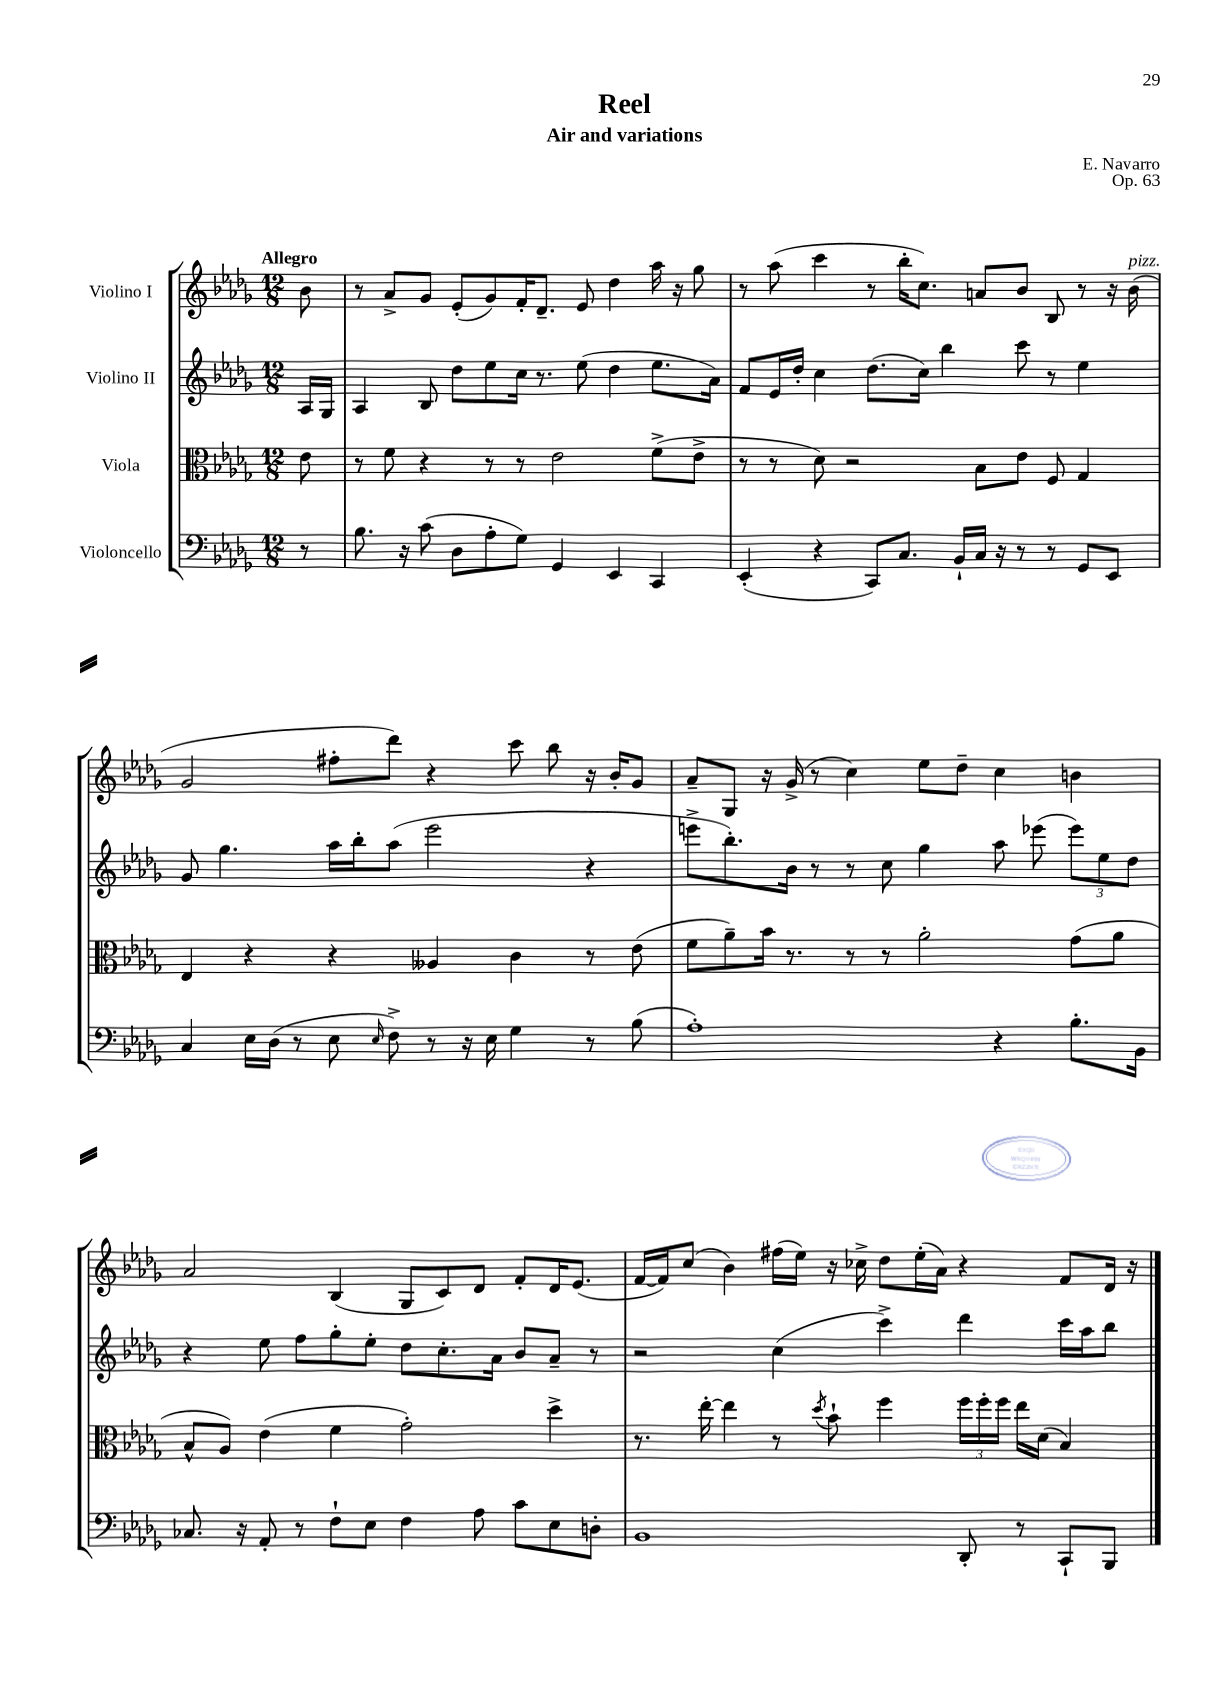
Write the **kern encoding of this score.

**kern	**kern	**kern	**kern
*staff4	*staff3	*staff2	*staff1
*clefF4	*clefC3	*clefG2	*clefG2
*k[b-e-a-d-g-]	*k[b-e-a-d-g-]	*k[b-e-a-d-g-]	*k[b-e-a-d-g-]
*M12/8	*M12/8	*M12/8	*M12/8
8r	8e-	16A-	8b-
.	.	16G-	.
=	=	=	=
8.B-	8r	4A-	8r
.	8f	.	8a-^
16r	.	.	.
(8c	4r	8B-	8g-
8D-	.	8dd-	(8e-'
8A-'	8r	8ee-	8g-)
8G-)	8r	16cc	16f'
.	.	8.r	8.d-~
4GG-	2e-	.	.
.	.	(8ee-	8e-
4EE-	.	4dd-	4dd-
4CC	(8f^	8.ee-	16aa-
.	.	.	16r
.	8e-^	.	8gg-
.	.	16a-)	.
=	=	=	=
(4EE-'	8r	8f	8r
.	8r	16e-	(8aa-
.	.	16dd-'	.
4r	8d-)	4cc	4ccc
.	2r	.	.
8CC)	.	(8.dd-	8r
8.C	.	.	16bb-'
.	.	16cc)	8.cc)
.	.	4bb-	.
16BB-`	.	.	.
16C	8B-	.	8a
16r	.	.	.
8r	8e-	8ccc	8b-
8r	8F	8r	8B-
8GG-	4G-	4ee-	8r
8EE-	.	.	16r
.	.	.	(16b-
=	=	=	=
4C	4E-	8g-	2g-
.	.	4.gg-	.
16E-	4r	.	.
(16D-	.	.	.
8r	.	.	.
8E-	4r	16aa-	8ff#'
.	.	16bb-'	.
16qqE-	.	.	.
8F^)	.	(8aa-	8ddd-)
8r	4A--	2eee-	4r
16r	.	.	.
16E-	.	.	.
4G-	4c	.	8ccc
.	.	.	8bb-
8r	8r	4r	16r
.	.	.	16b-'
(8B-	(8e-	.	8g-
=	=	=	=
1A-')	8f	8eee^	8a-~
.	8a-~)	8.bb-')	8G-
.	16b-	.	16r
.	8.r	16b-	(16g-^
.	.	8r	8r
.	8r	8r	4cc)
.	8r	8cc	.
.	2a-'	4gg-	8ee-
.	.	.	8dd-~
4r	.	8aa-	4cc
.	.	(8eee-	.
8.B-'	(8g-	12eee-)	4b
.	.	12ee-	.
.	8a-	.	.
.	.	12dd-	.
16BB-	.	.	.
=	=	=	=
8.C-	8B-^^	4r	2a-
.	8A-)	.	.
16r	.	.	.
8AA-'	(4e-	8ee-	.
8r	.	8ff	.
8F`	4f	8gg-'	(4B-
8E-	.	8ee-'	.
4F	2g-')	8dd-	8G-
.	.	8.cc'	8c)
8A-	.	.	8d-
.	.	16a-	.
8c	.	8b-	8f'
8E-	4dd-^	8a-~	16d-
.	.	.	(8.e-
8D'	.	8r	.
=	=	=	=
1BB-	8.r	2r	[16f
.	.	.	16f])
.	.	.	(8cc
.	[16ee-'	.	.
.	4ee-]	.	4b-)
.	8r	(4cc	(16ff#
.	.	.	16ee-)
.	8qdd-	.	.
.	8b-`	.	16r
.	.	.	16cc-^
.	4ff	4ccc^)	8dd-
.	.	.	(16ee-'
.	.	.	16a-)
8DD-'	24ff	4ddd-	4r
.	24ff'	.	.
.	24ff	.	.
8r	16ee-	.	.
.	(16d-	.	.
8CC`	4B-)	16ccc	8f
.	.	16aa-	.
8BBB-	.	8bb-	16d-
.	.	.	16r
==	==	==	==
*-	*-	*-	*-
